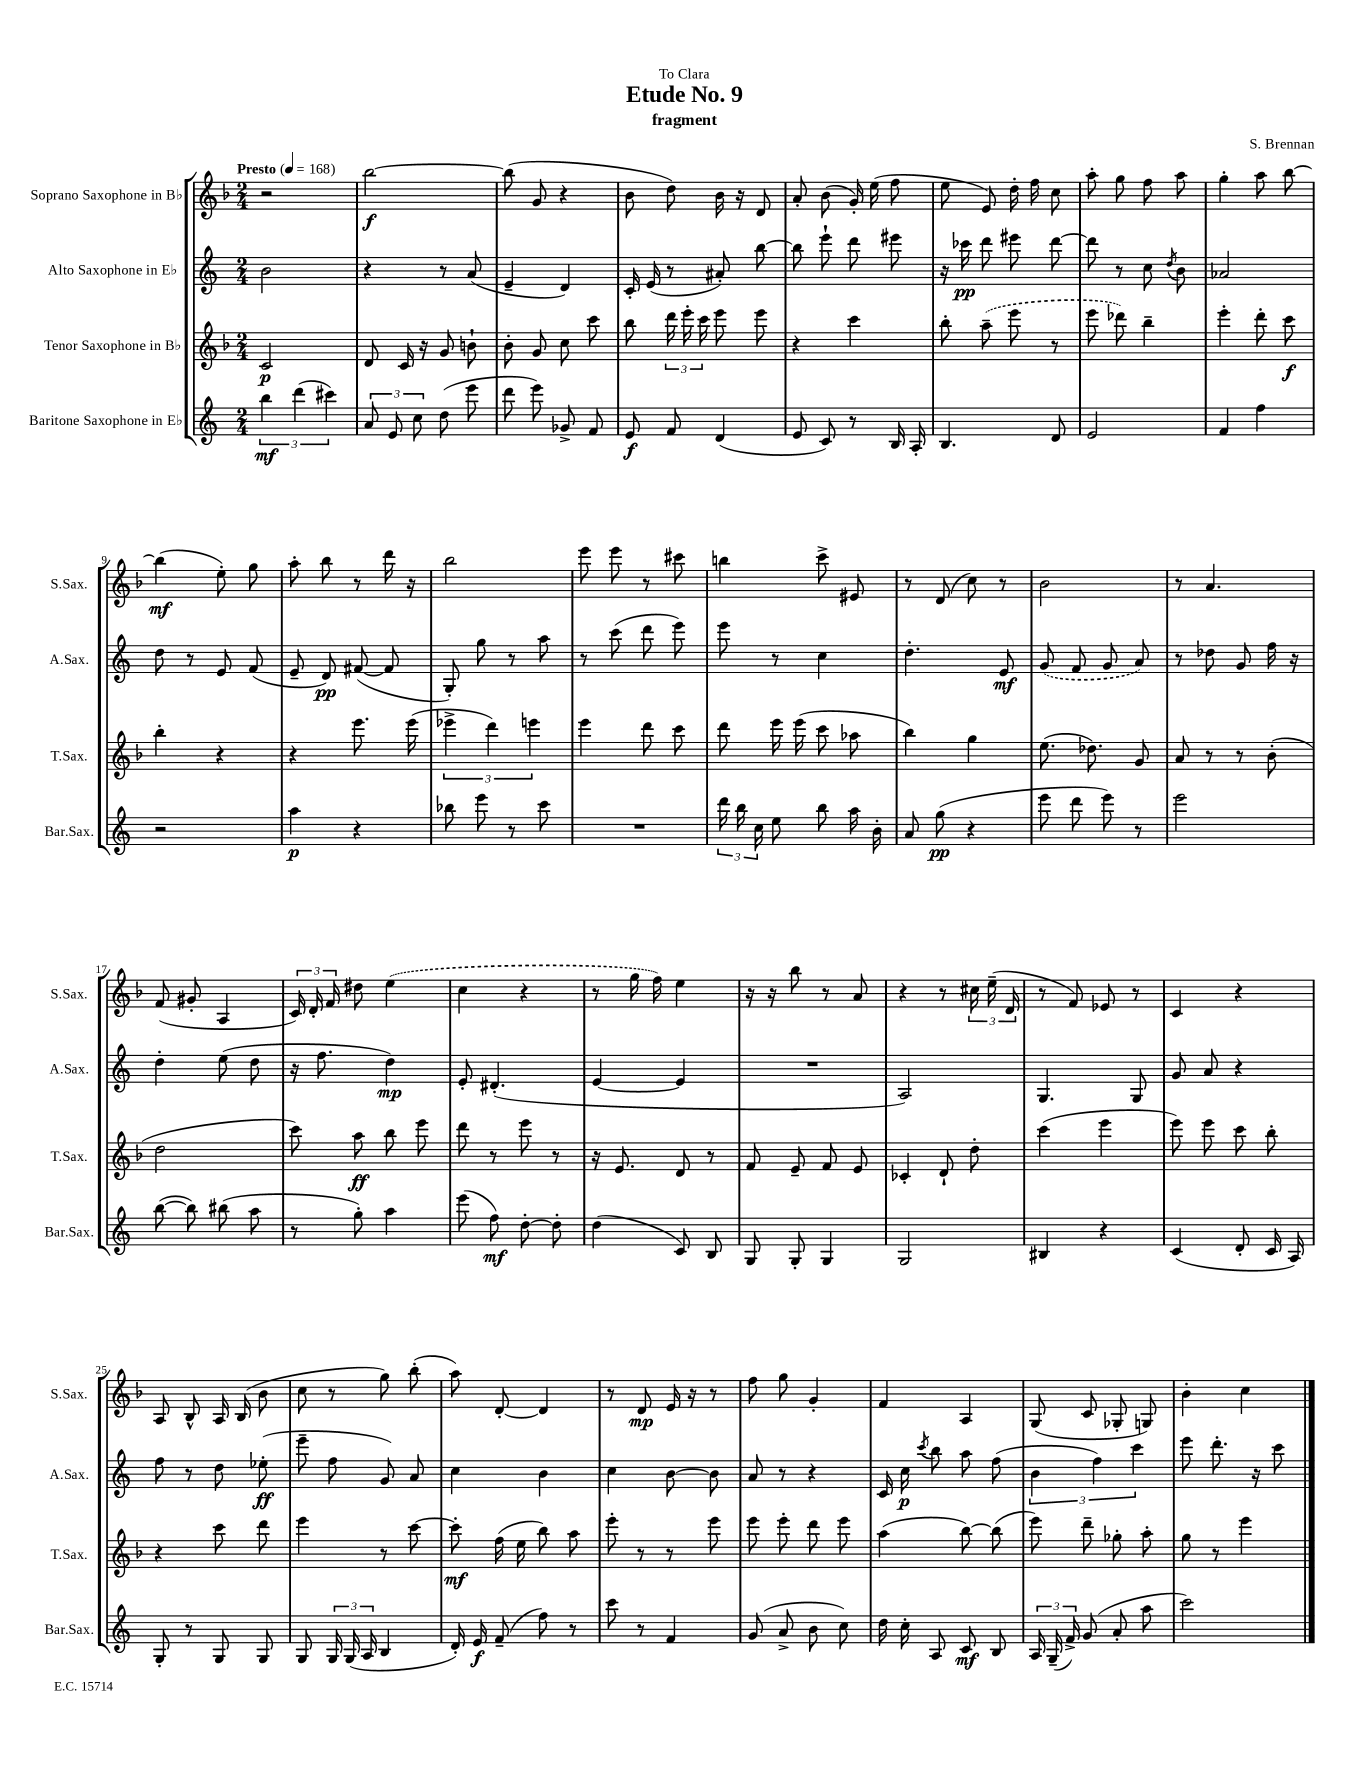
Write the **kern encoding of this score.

**kern	**dynam	**kern	**dynam	**kern	**dynam	**kern	**dynam
*part4	*part4	*part3	*part3	*part2	*part2	*part1	*part1
*staff4	*staff4	*staff3	*staff3	*staff2	*staff2	*staff1	*staff1
*I"Baritone Saxophone in E♭	*	*I"Tenor Saxophone in B♭	*	*I"Alto Saxophone in E♭	*	*I"Soprano Saxophone in B♭	*
*I'Bar.Sax.	*	*I'T.Sax.	*	*I'A.Sax.	*	*I'S.Sax.	*
*clefG2	*	*clefG2	*	*clefG2	*	*clefG2	*
*k[]	*	*k[b-]	*	*k[]	*	*k[b-]	*
*M2/4	*	*M2/4	*	*M2/4	*	*M2/4	*
*MM168	*	*MM168	*	*MM168	*	*MM168	*
=1	=1	=1	=1	=1	=1	=1	=1
!	!	!	!	!	!	!LO:TX:a:B:t=Presto	!
6bb\	mf	2c/	p	2b\	.	2r	.
(6ddd\	.	.	.	.	.	.	.
6ccc#X\)	.	.	.	.	.	.	.
=2	=2	=2	=2	=2	=2	=2	=2
12a/	.	8d/	.	4r	.	[2bb-\	f
12e/	.	.	.	.	.	.	.
.	.	16c/	.	.	.	.	.
12cc\	.	.	.	.	.	.	.
.	.	16r	.	.	.	.	.
(8dd\	.	8g/	.	8r	.	.	.
8eee\	.	8bn`\	.	(8a/	.	.	.
=3	=3	=3	=3	=3	=3	=3	=3
8ddd\	.	8b-'\	.	4e~/	.	(8bb-\]	.
8eee\)	.	8g/	.	.	.	8g/	.
8g-X^/	.	8cc\	.	4d/)	.	4r	.
8f/	.	8ccc\	.	.	.	.	.
=4	=4	=4	=4	=4	=4	=4	=4
8e/	f	8bb-\	.	16c'/	.	8b-\	.
.	.	.	.	(16e/	.	.	.
8f/	.	24ddd\	.	8r	.	8dd\)	.
.	.	24eee'\	.	.	.	.	.
.	.	24ccc\	.	.	.	.	.
(4d/	.	8eee\	.	8a#X'/)	.	16b-\	.
.	.	.	.	.	.	16r	.
.	.	8eee\	.	[8bb\	.	8d/	.
=5	=5	=5	=5	=5	=5	=5	=5
8e/	.	4r	.	8bb\]	.	8a'/	.
8c/)	.	.	.	8eee`\	.	(8b-\	.
8r	.	4ccc\	.	8ddd\	.	16g'/)	.
.	.	.	.	.	.	(16ee\	.
16B/	.	.	.	8eee#X\	.	8ff\	.
16A'/	.	.	.	.	.	.	.
=6	=6	=6	=6	=6	=6	=6	=6
4.B/	.	8bb-'\	.	16r	.	8ee\	.
.	.	.	.	16ccc-X\	pp	.	.
.	.	(8aa~\	.	8ddd\	.	8e/)	.
.	.	8eee\	.	8eee#X\	.	16dd'\	.
.	.	.	.	.	.	16ff\	.
8d/	.	8r	.	[8ddd\	.	8cc\	.
=7	=7	=7	=7	=7	=7	=7	=7
2e/	.	8eee\	.	8ddd\]	.	8aa'\	.
.	.	8ddd-X\)	.	8r	.	8gg\	.
.	.	4bb-~\	.	8cc\	.	8ff\	.
.	.	.	.	8qdd/	.	.	.
.	.	.	.	8b\	.	8aa\	.
=8	=8	=8	=8	=8	=8	=8	=8
4f/	.	4eee'\	.	2a-X/	.	4gg'\	.
4ff\	.	8ddd'\	.	.	.	8aa\	.
.	.	8ccc\	f	.	.	[8bb-\	.
!!LO:LB:g=z
=9	=9	=9	=9	=9	=9	=9	=9
2r	.	4bb-'\	.	8dd\	.	(4bb-\]	mf
.	.	.	.	8r	.	.	.
.	.	4r	.	8e/	.	8ee'\)	.
.	.	.	.	(8f/	.	8gg\	.
=10	=10	=10	=10	=10	=10	=10	=10
4aa\	p	4r	.	8e~/	.	8aa'\	.
.	.	.	.	8d/)	pp	8bb-\	.
4r	.	8.eee\	.	([8f#X/	.	8r	.
.	.	.	.	8f#/]	.	16ddd\	.
.	.	(16eee\	.	.	.	16r	.
=11	=11	=11	=11	=11	=11	=11	=11
8bb-X\	.	6eee-X^\	.	8G'/)	.	2bb-\	.
8eee\	.	.	.	8gg\	.	.	.
.	.	6ddd\)	.	.	.	.	.
8r	.	.	.	8r	.	.	.
.	.	6eeen\	.	.	.	.	.
8ccc\	.	.	.	8aa\	.	.	.
=12	=12	=12	=12	=12	=12	=12	=12
2r	.	4eee\	.	8r	.	8eee\	.
.	.	.	.	(8ccc\	.	8eee\	.
.	.	8ddd\	.	8ddd\	.	8r	.
.	.	8ccc\	.	8eee\)	.	8ccc#X\	.
=13	=13	=13	=13	=13	=13	=13	=13
24ddd\	.	8ddd\	.	8eee\	.	4bbn\	.
24bb\	.	.	.	.	.	.	.
24cc\	.	.	.	.	.	.	.
8ee\	.	16eee\	.	8r	.	.	.
.	.	(16eee\	.	.	.	.	.
8bb\	.	8ccc\	.	4cc\	.	8ccc^\	.
16aa\	.	8aa-X\	.	.	.	8e#X/	.
16b'\	.	.	.	.	.	.	.
=14	=14	=14	=14	=14	=14	=14	=14
8a/	.	4bb-\)	.	4.dd'\	.	8r	.
(8gg\	pp	.	.	.	.	(8d/	.
4r	.	4gg\	.	.	.	8cc\)	.
.	.	.	.	8e/	mf	8r	.
=15	=15	=15	=15	=15	=15	=15	=15
8eee\	.	(8.ee\	.	(8g/	.	2b-\	.
8ddd\	.	.	.	8f/	.	.	.
.	.	8.dd-X\)	.	.	.	.	.
8eee\)	.	.	.	8g/	.	.	.
8r	.	8g/	.	8a/)	.	.	.
=16	=16	=16	=16	=16	=16	=16	=16
2eee\	.	8a/	.	8r	.	8r	.
.	.	8r	.	8dd-X\	.	4.a/	.
.	.	8r	.	8g/	.	.	.
.	.	(8b-'\	.	16ff\	.	.	.
.	.	.	.	16r	.	.	.
!!LO:LB:g=z
=17	=17	=17	=17	=17	=17	=17	=17
([8bb\	.	2dd\	.	4dd'\	.	(8f/	.
8bb\])	.	.	.	.	.	8g#X'/	.
(8bb#X\	.	.	.	(8ee\	.	4A/	.
8aa\	.	.	.	8dd\	.	.	.
=18	=18	=18	=18	=18	=18	=18	=18
8r	.	8ccc\)	.	16r	.	24c/)	.
.	.	.	.	.	.	24d'/	.
.	.	.	.	8.ff\	.	.	.
.	.	.	.	.	.	24f/	.
8gg'\)	.	8aa\	ff	.	.	8dd#X\	.
4aa\	.	8bb-\	.	4dd\)	mp	(4ee\	.
.	.	8eee\	.	.	.	.	.
=19	=19	=19	=19	=19	=19	=19	=19
(8eee\	.	8ddd\	.	8e'/	.	4cc\	.
8ff\)	mf	8r	.	(4.d#X'/	.	.	.
[8dd'\	.	8eee\	.	.	.	4r	.
8dd'\]	.	8r	.	.	.	.	.
=20	=20	=20	=20	=20	=20	=20	=20
(4dd\	.	16r	.	[4e/	.	8r	.
.	.	8.e/	.	.	.	.	.
.	.	.	.	.	.	16gg\	.
.	.	.	.	.	.	16ff\)	.
8c/)	.	8d/	.	4e/]	.	4ee\	.
8B/	.	8r	.	.	.	.	.
=21	=21	=21	=21	=21	=21	=21	=21
8G/	.	8f/	.	2r	.	16r	.
.	.	.	.	.	.	16r	.
8G'/	.	8e~/	.	.	.	8bb-\	.
4G/	.	8f/	.	.	.	8r	.
.	.	8e/	.	.	.	8a/	.
=22	=22	=22	=22	=22	=22	=22	=22
2G/	.	4c-X'/	.	2A/)	.	4r	.
.	.	8d`/	.	.	.	8r	.
.	.	8dd'\	.	.	.	24cc#X\	.
.	.	.	.	.	.	(24ee~\	.
.	.	.	.	.	.	24d/	.
=23	=23	=23	=23	=23	=23	=23	=23
4B#X/	.	(4ccc\	.	4.G/	.	8r	.
.	.	.	.	.	.	8f/)	.
4r	.	4eee\	.	.	.	8e-X/	.
.	.	.	.	8G/	.	8r	.
=24	=24	=24	=24	=24	=24	=24	=24
(4c/	.	8eee\)	.	8g/	.	4c/	.
.	.	8eee\	.	8a/	.	.	.
8d'/	.	8ccc\	.	4r	.	4r	.
16c/	.	8bb-'\	.	.	.	.	.
16A/)	.	.	.	.	.	.	.
!!LO:LB:g=z
=25	=25	=25	=25	=25	=25	=25	=25
8G'/	.	4r	.	8ff\	.	8A/	.
8r	.	.	.	8r	.	8B-^^/	.
8G/	.	8ccc\	.	8dd\	.	16A/	.
.	.	.	.	.	.	(16B-/	.
8G/	.	8ddd\	.	(8ee-X'\	ff	8b-\	.
=26	=26	=26	=26	=26	=26	=26	=26
8G/	.	4eee\	.	8eee~\	.	8cc\	.
24G/	.	.	.	8ff\	.	8r	.
(24G/	.	.	.	.	.	.	.
24A/	.	.	.	.	.	.	.
4B/	.	8r	.	8g/)	.	8gg\)	.
.	.	[8ccc\	.	8a/	.	(8bb-'\	.
=27	=27	=27	=27	=27	=27	=27	=27
16d'/)	.	8ccc'\]	mf	4cc\	.	8aa\)	.
16e/	f	.	.	.	.	.	.
(8f~/	.	(16ff\	.	.	.	[8d'/	.
.	.	16ee\	.	.	.	.	.
8ff\)	.	8bb-\)	.	4b\	.	4d/]	.
8r	.	8aa\	.	.	.	.	.
=28	=28	=28	=28	=28	=28	=28	=28
8ccc\	.	8eee'\	.	4cc\	.	8r	.
8r	.	8r	.	.	.	8d/	mp
4f/	.	8r	.	[8b\	.	16e/	.
.	.	.	.	.	.	16r	.
.	.	8eee\	.	8b\]	.	8r	.
=29	=29	=29	=29	=29	=29	=29	=29
(8g/	.	8eee\	.	8a/	.	8ff\	.
8a^/	.	8eee'\	.	8r	.	8gg\	.
8b\	.	8ddd\	.	4r	.	4g'/	.
8cc\)	.	8eee\	.	.	.	.	.
=30	=30	=30	=30	=30	=30	=30	=30
16dd\	.	(4aa\	.	16c/	.	4f/	.
16cc'\	.	.	.	16cc\	p	.	.
.	.	.	.	8qccc/	.	.	.
8A/	.	.	.	8bb\	.	.	.
8c/	mf	[8bb-\)	.	8aa\	.	4A/	.
8B/	.	(8bb-\]	.	(8ff\	.	.	.
=31	=31	=31	=31	=31	=31	=31	=31
24A/	.	8eee\)	.	6b\	.	(8G/	.
(24G~/	.	.	.	.	.	.	.
24f^/)	.	.	.	.	.	.	.
(8g/	.	8ddd~\	.	.	.	8c/	.
.	.	.	.	6ff\)	.	.	.
8a'/	.	8gg-X'\	.	.	.	8G-X'/	.
.	.	.	.	6ccc\	.	.	.
8aa\	.	8aa'\	.	.	.	8Gn/)	.
=32	=32	=32	=32	=32	=32	=32	=32
2ccc\)	.	8gg\	.	8eee\	.	4b-'\	.
.	.	8r	.	8.ddd'\	.	.	.
.	.	4eee\	.	.	.	4cc\	.
.	.	.	.	16r	.	.	.
.	.	.	.	8ccc\	.	.	.
==	==	==	==	==	==	==	==
*-	*-	*-	*-	*-	*-	*-	*-
